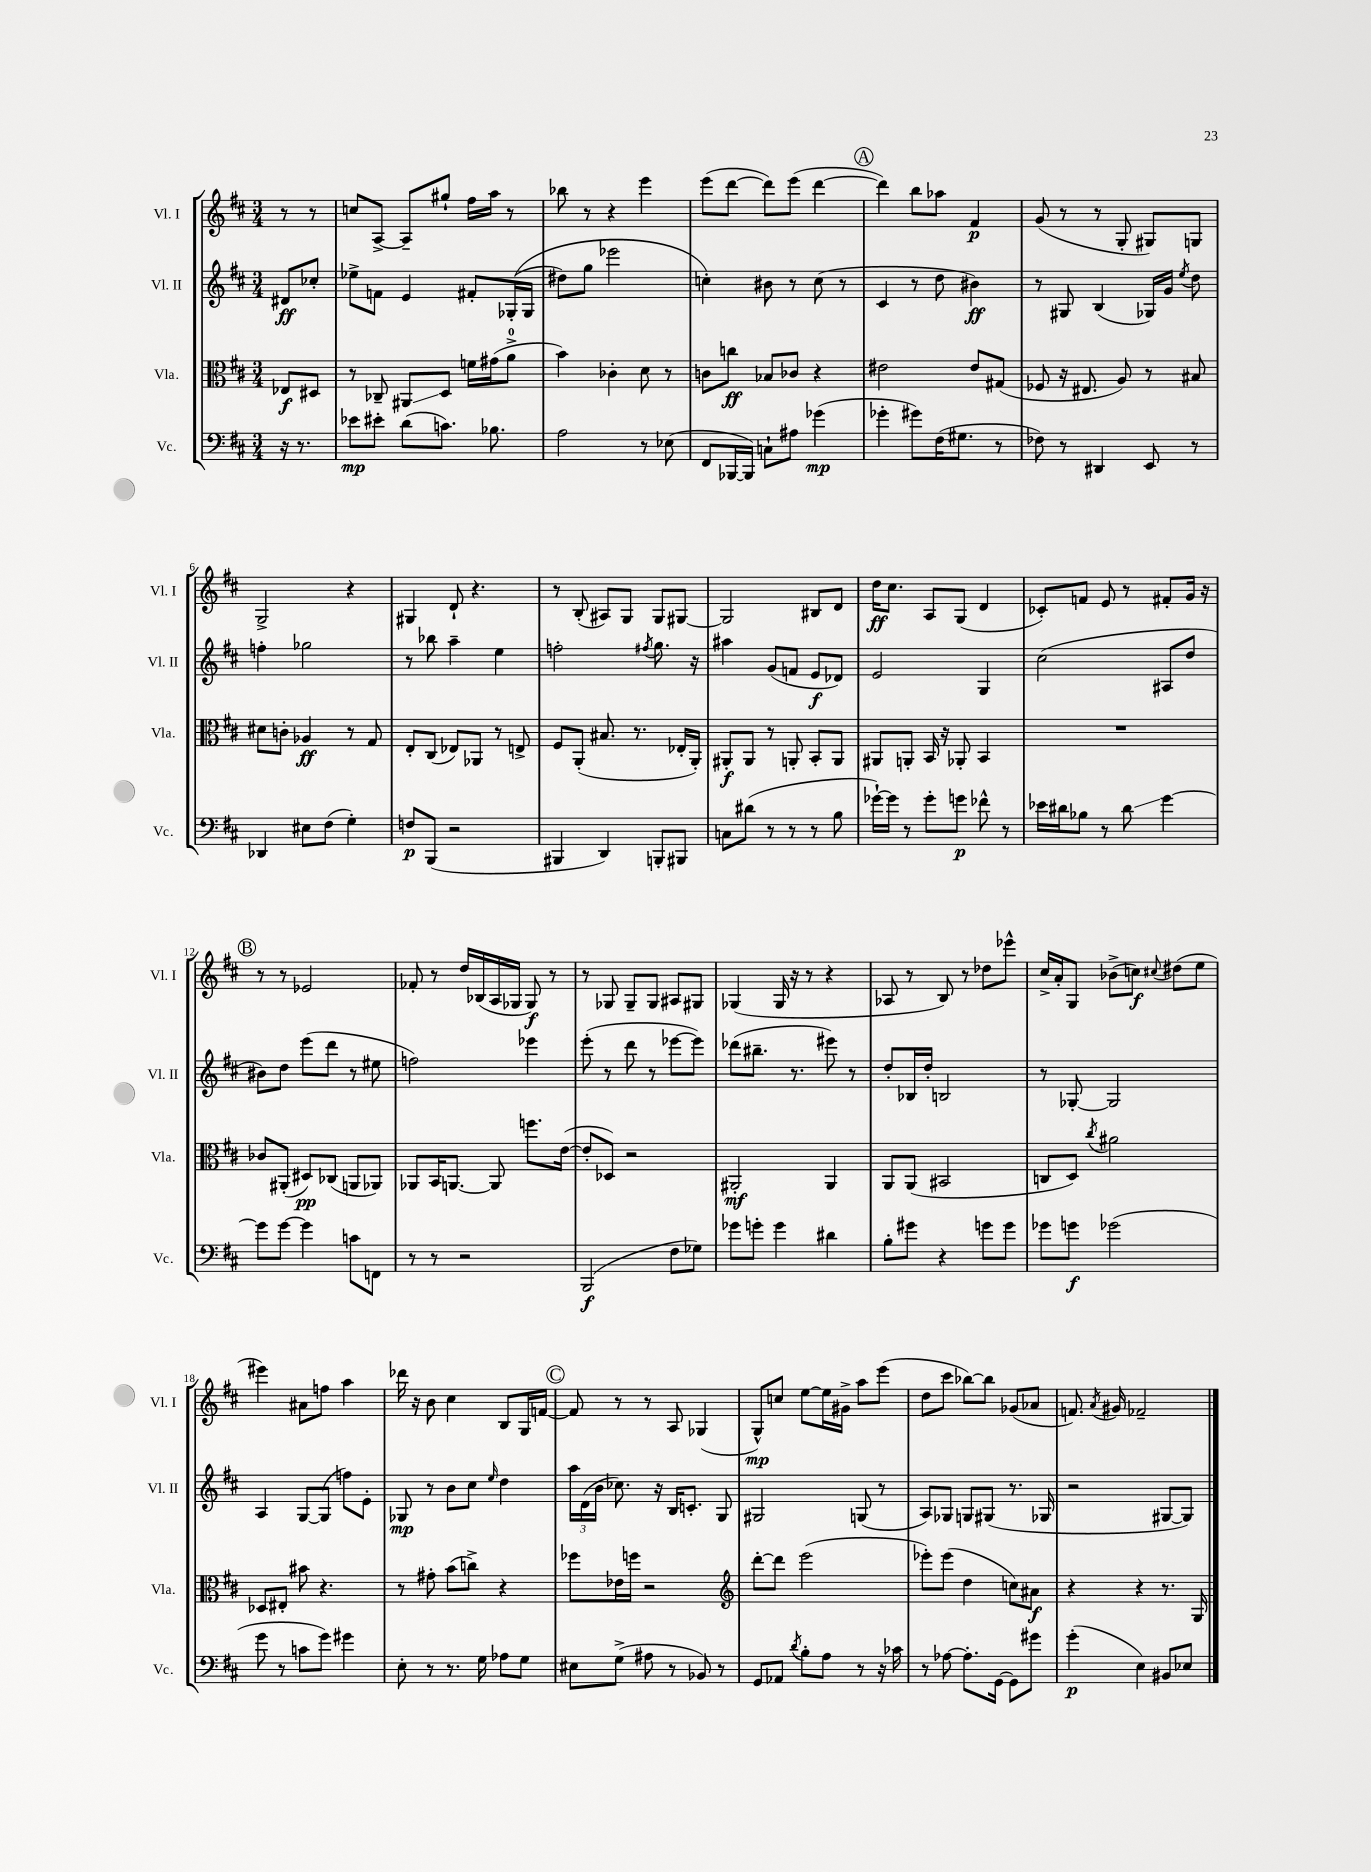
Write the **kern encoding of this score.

**kern	**kern	**kern	**kern
*staff4	*staff3	*staff2	*staff1
*clefF4	*clefC3	*clefG2	*clefG2
*k[f#c#]	*k[f#c#]	*k[f#c#]	*k[f#c#]
*M3/4	*M3/4	*M3/4	*M3/4
16r	8E-	8d#	8r
8.r	.	.	.
.	8D#	8cc-'	8r
=	=	=	=
8e-	8r	8ee-^	8cc
8e#'	8C-~	8f	[8A^
(8d	8AA#	4e	8A~]
8.c)	8D	.	8gg#`
.	16f	8f#'	16ff#
8.B-	(16g#	.	16aa
.	8a^	&((16G-'	8r
.	.	16G-	.
=	=	=	=
2A	4b)	8dd#)	8bb-
.	.	8gg	8r
.	4c-'	2eee-	4r
8r	8d	.	4eee
(8E-	8r	.	.
=	=	=	=
8FF#	8c	4cc'&)	(8eee
[16BBB-	8cc	.	[8ddd
16BBB-])	.	.	.
8C`	8B-	8b#	8ddd])
8A#	8c-	8r	(8eee
(4g-	4r	(8cc	[4ddd
.	.	8r	.
=	=	=	=
4g-'	2e#	4c#	4ddd])
8g#)	.	8r	8bb
(16F#	.	8dd	8aa-
8.G#	.	.	.
.	8e#	4b#)	4f#
8r	(8G#	.	.
=	=	=	=
8F-)	8F-	8r	(8g
8r	16r	8G#	8r
.	8.E#	.	.
4DD#	.	(4B	8r
.	8A)	.	8G'
8EE	8r	16G-)	8G#)
.	.	16g	.
.	.	8qee	.
8r	8B#	8dd	8G
=	=	=	=
4DD-	8d#	4ff'	2G^
.	8c'	.	.
8E#	4A-	2gg-	.
(8F#	.	.	.
4G')	8r	.	4r
.	8G	.	.
=	=	=	=
8F	8E'	8r	4G#
(8BBB	(8C#	8bb-	.
2r	8E-)	4aa~	8d`
.	8AA-	.	4.r
.	8r	4ee	.
.	8E^	.	.
=	=	=	=
4BBB#	8F#	2ff'	8r
.	(8AA'	.	(8B'
4DD)	8.B#	.	8A#)
.	.	.	8G
.	8.r	.	.
.	.	8qff#	.
8BBB'	.	8.gg	8G
8BBB#	16E-'	.	[8G#
.	16AA')	16r	.
=	=	=	=
8C	8AA#'	4aa#	2G#]
(8d#	8AA#	.	.
8r	8r	(8g	.
8r	8AA'	8f	.
8r	8BB'	8e	8B#
8B	8AA	8d-)	8d
=	=	=	=
[16g-`)	8AA#	2e	16dd
16g-]	.	.	8.cc#
8r	8AA'	.	.
8g-'	16BB	.	8A
.	16r	.	.
8g	8AA-'	.	(8G
8f-^^	4BB	4G	4d
8r	.	.	.
=	=	=	=
16e-	2.r	(2cc#	8c-')
16d#	.	.	.
8B-	.	.	8f
8r	.	.	8e
8d#	.	.	8r
[4g	.	8A#	8f#'
.	.	8dd	16g
.	.	.	16r
=	=	=	=
8g]	8c-	8b#)	8r
[8g	(8AA#'	8dd	8r
4g]	8D#)	(8eee	2e-
.	(8C-	8ddd	.
8c	8AA	8r	.
8FF	8AA-)	8ee#	.
=	=	=	=
8r	8AA-	2ff)	8f-'
8r	16BB	.	8r
.	[8.AA	.	.
2r	.	.	16dd
.	.	.	(16B-
.	8AA]	.	16A
.	.	.	16G-
.	8.ff	4eee-	8G-)
.	.	.	8r
.	([16e	.	.
=	=	=	=
(2BBB	8e']	(8eee'	8r
.	8D-)	8r	8G-
.	2r	8ddd	8G-~
.	.	8r	8G-
8F#	.	[8eee-	8A#
8G-)	.	8eee-])	8G#
=	=	=	=
8g-	2AA#'	(8ddd-	(4G-
8g'	.	8.bb#~	.
4g	.	.	16G-
.	.	8.r	16r
.	.	.	8r
4d#	4AA#	8eee#)	4r
.	.	8r	.
=	=	=	=
8B'	8AA	8dd'	8A-
8g#	(8AA	16B-	8r
.	.	16dd'	.
4r	2BB#	2B	8B)
.	.	.	8r
8g	.	.	8dd-
8g	.	.	8eee-^^
=	=	=	=
8g-	8C	8r	16cc#^
.	.	.	16a'
8g	8D)	[8G-'	8G
.	8qcc#	.	.
(2g-	2a#	2G-]	(8b-^
.	.	.	8cc)
.	.	.	8qqcc#
.	.	.	(8dd#
.	.	.	8ee
=	=	=	=
8g	8D-	4A	4eee#)
8r	8E#'	.	.
8c	8b#	[8G	8a#
8g)	4.r	(8G]	8ff
4g#	.	8ff)	4aa
.	.	8e'	.
=	=	=	=
8E'	8r	8G-	16ddd-
.	.	.	16r
8r	8g#'	8r	8b
8.r	(8b	8b	4cc#
.	8cc^)	8cc#	.
16G	.	.	.
.	.	16qqee	.
8A-	4r	4dd	8B
8G	.	.	16G
.	.	.	[16f
=	=	=	=
8E#	8ff-	24aa	8f]
.	.	(24d	.
.	.	24b	.
(8G^	16e-	8.cc-)	8r
.	16ff	.	.
8A#	2r	.	8r
.	.	16r	.
8r	.	16B	8A
.	.	8.c'	.
8BB-)	.	.	(4G-
8r	.	8G	.
=	=	=	=
*	*clefG2	*	*
8GG	[8ddd'	2G#	8G^^)
8AA-	8ddd]	.	8cc
8qd	.	.	.
8B'	(2eee	.	[8ee
8A	.	.	16ee]
.	.	.	16g#^
8r	.	(8G	8aa
16r	.	8r	(8eee
16c-	.	.	.
=	=	=	=
8r	8eee-')	8A)	8dd
[8A-	(8eee-	8G-	8ccc#
8.A-']	4dd	8G	[8bb-)
.	.	(8G#	8bb-]
[16GG	.	.	.
8GG]	8cc)	8.r	(8g-
8g#	8a#	.	8a-
.	.	16G-	.
=	=	=	=
(4g'	4r	2r	8.f)
.	.	.	8qa
.	.	.	16g#
4E)	4r	.	2f-~
8BB#	8.r	[8G#	.
8E-	.	8G#])	.
.	16G	.	.
==	==	==	==
*-	*-	*-	*-
